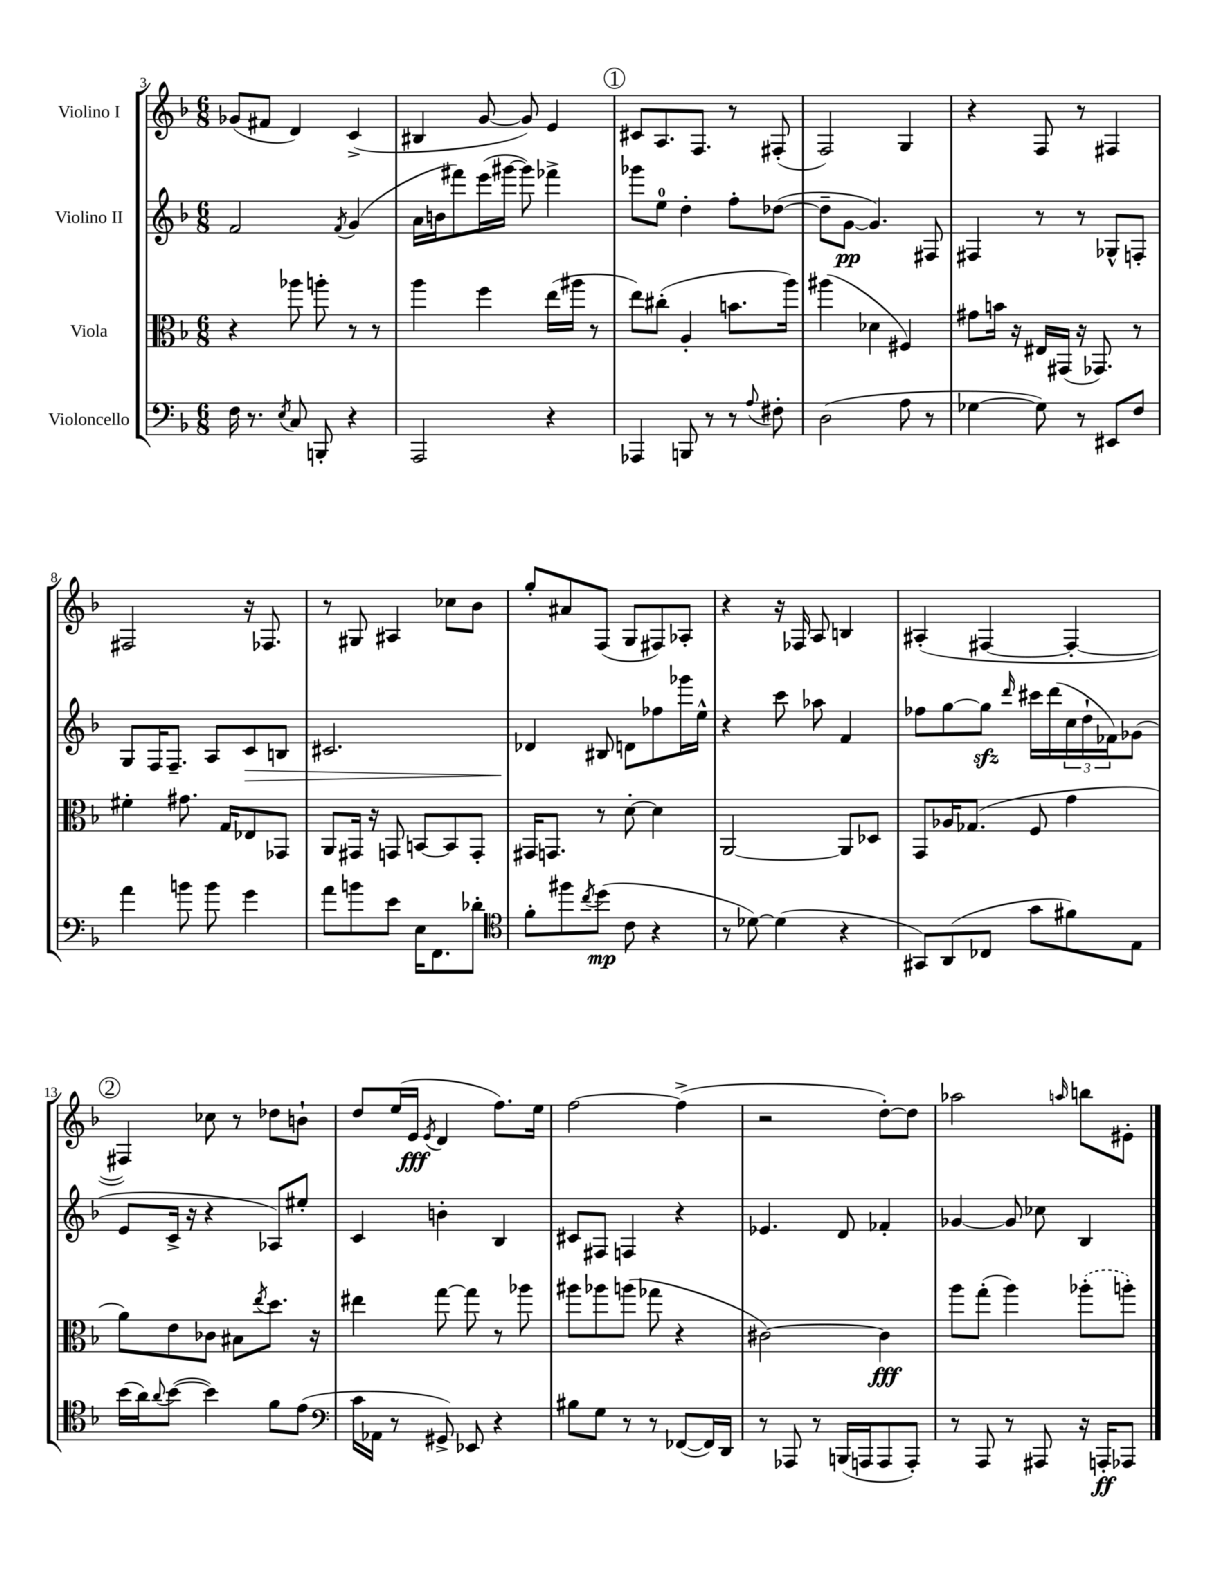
<<
\new StaffGroup <<
\new Staff = "s0" \with { instrumentName = "Violino I" } {
    \clef treble \key f \major \numericTimeSignature \time 6/8
    ges'8( fis'8 d'4) c'4->( |
    bis4 g'8~ g'8) e'4 |
    \mark \markup { \circle "1" } cis'8 a8. f8. r8 fis8-.( |
    f2) g4 |
    r4 f8 r8 fis4 |
    fis2 r16 fes8. |
    r8 gis8 ais4 ces''8 bes'8 |
    g''8-. ais'8 f8( g8 fis8) aes8-. |
    r4 r16 fes16 a8 b4 |
    ais4-.( fis4~ fis4~-. |
    \mark \markup { \circle "2" } fis4) ces''8 r8 des''8 b'8-! |
    d''8 e''16( e'16\fff \acciaccatura { e'8 } d'4 f''8.) e''16 |
    f''2~ f''4->( |
    r2 d''8~-.) d''8 |
    aes''2 \grace { a''16 } b''8 eis'8-. \bar "|." |
}
\new Staff = "s1" \with { instrumentName = "Violino II" } {
    \clef treble \key f \major \numericTimeSignature \time 6/8
    f'2 \acciaccatura { f'8 } g'4( |
    a'16 b'16 fis'''8) e'''16( gis'''16~ gis'''8) fes'''4-> |
    \mark \markup { \circle "1" } ges'''8 e''8-0 d''4-. f''8-. des''8~( |
    des''8-- g'8~\pp g'4.) fis8 |
    fis4 r8 r8 ges8-^ f8-. |
    g8 f16 f8.-- a8 c'8\> b8 |
    cis'2. |
    des'4\! bis8 d'8 fes''8 ges'''16 e''16-^ |
    r4 c'''8 aes''8 f'4 |
    fes''8 g''8~ g''8\sfz \grace { d'''16 } cis'''16 d'''16( \tuplet 3/2 { c''16 d''16-! fes'16) } ges'8( |
    \mark \markup { \circle "2" } e'8 c'16-> r16 r4 aes8) eis''8-. |
    c'4 b'4-. bes4 |
    cis'8 fis8 f4 r4 |
    ees'4. d'8 fes'4-. |
    ges'4~ ges'8 ces''8 bes4 \bar "|." |
}
\new Staff = "s2" \with { instrumentName = "Viola" } {
    \clef alto \key f \major \numericTimeSignature \time 6/8
    r4 aes''8 a''8-. r8 r8 |
    a''4 f''4 e''16( ais''16 r8 |
    \mark \markup { \circle "1" } e''8) cis''8-.( a4-. b'8. a''16) |
    ais''4( des'4 fis4) |
    gis'8 b'16 r16 eis16 gis,16( r16 ges,8.) r8 |
    fis'4-. gis'8. g16 ees8 ges,8 |
    a,8 gis,16 r16 g,8 b,8~ b,8 g,8-. |
    gis,16 g,8. r8 d'8~-. d'4 |
    a,2~ a,8 des8 |
    g,8 aes16 ges8.( f8 g'4 |
    \mark \markup { \circle "2" } a'8) e'8 ces'8 bis8 \acciaccatura { e''8 } d''8. r16 |
    eis''4 g''8~ g''8 r8 aes''8 |
    ais''8 aes''8 a''8( ges''8 r4 |
    cis'2~) cis'4\fff |
    a''8 g''8-.( a''4) \once \slurDashed aes''8-.( a''8-.) \bar "|." |
}
\new Staff = "s3" \with { instrumentName = "Violoncello" } {
    \clef bass \key f \major \numericTimeSignature \time 6/8
    f16 r8. \acciaccatura { e8 } c8 b,,8-. r4 |
    a,,2 r4 |
    \mark \markup { \circle "1" } aes,,4 b,,8 r8 r8 \appoggiatura { a8 } fis8-. |
    d2( a8 r8 |
    ges4~ ges8) r8 eis,8 f8 |
    a'4 b'8 b'8 g'4 |
    a'8 b'8 e'8 e16 f,8. des'8-. |
    \clef tenor f'8-. fis''8 \acciaccatura { c''8 } d''8\mp( c'8 r4 |
    r8 des'8~) des'4( r4 |
    gis,8) a,8( ces8 g'8 fis'8) e8 |
    \mark \markup { \circle "2" } bes'16( a'16) \appoggiatura { a'8 } bes'8~( bes'4) f'8 e'8( |
    \clef bass c'16 aes,16 r8 gis,8->) ees,8 r4 |
    bis8 g8 r8 r8 fes,8~( fes,16) d,16 |
    r8 aes,,8 r8 b,,16( a,,16 a,,8 a,,8-.) |
    r8 a,,8 r8 ais,,8 r16 a,,16-.\ff aes,,8 \bar "|." |
}
>>
>>
\layout { \context { \Score currentBarNumber = #3 } }
